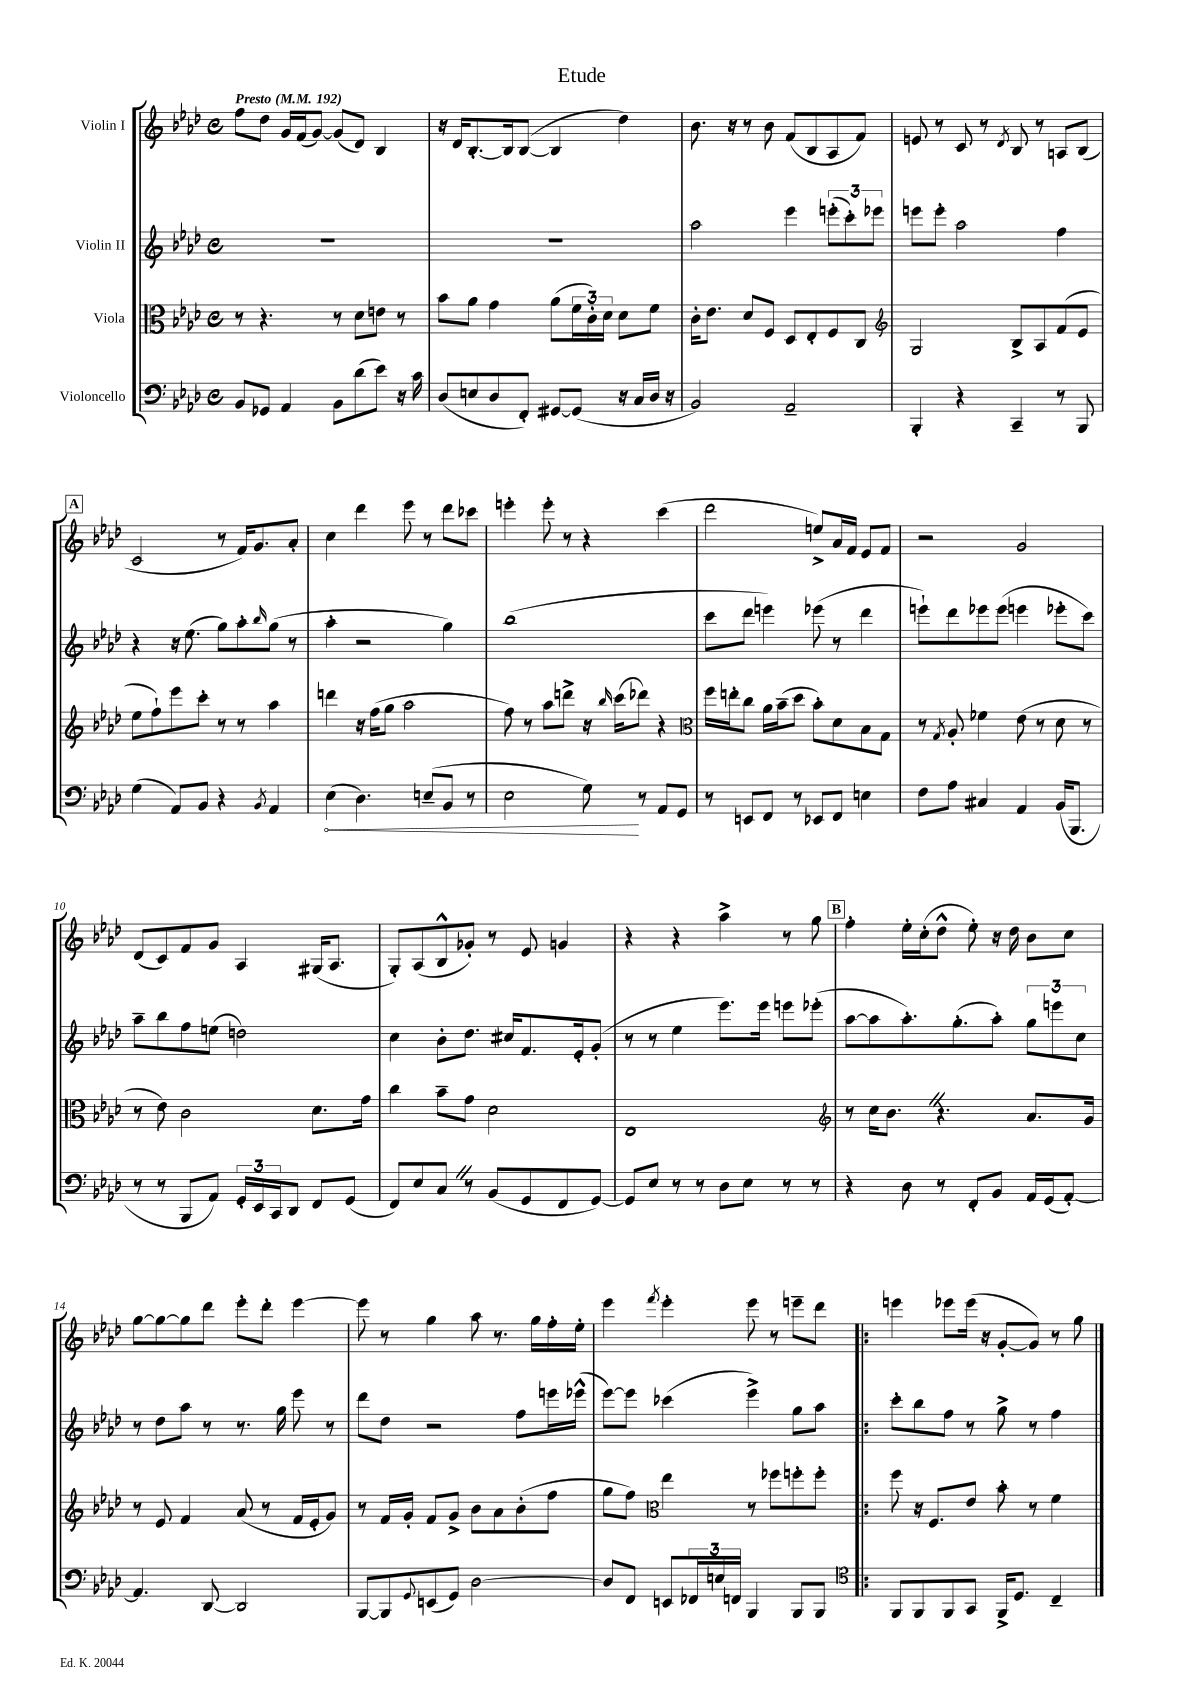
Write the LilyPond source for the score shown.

\header { title = "Etude" }
<<
\new StaffGroup <<
\new Staff = "s0" \with { instrumentName = "Violin I" } {
    \clef treble \key aes \major \defaultTimeSignature \time 4/4 \tempo "Presto" 4 = 192
    f''8 des''8 g'16 f'16( g'8~) g'8( des'8) bes4 |
    r16 des'16 bes8.~-. bes16 bes8~( bes4 des''4) |
    bes'8. r16 r8 bes'8 f'8( bes8 aes8 f'8) |
    e'8 r8 c'8 r8 \acciaccatura { des'8 } bes8 r8 a8 bes8( |
    \mark \markup { \box "A" } c'2 r8 f'16) g'8. aes'8-. |
    c''4 des'''4 ees'''8 r8 des'''8 ces'''8 |
    e'''4-. e'''8-. r8 r4 c'''4( |
    des'''2 e''8->) aes'16 f'16 ees'8 f'8 |
    r2 g'2 |
    des'8( c'8) f'8 g'8 aes4 gis16( aes8. |
    g8-.) aes8( bes8-^ ges'8-.) r8 ees'8 g'4 |
    r4 r4 aes''4-> r8 g''8 |
    \mark \markup { \box "B" } f''4-. ees''16-. c''16-.( des''8-^ ees''8-.) r16 des''16 bes'8 c''8 |
    g''8~ g''8~ g''8 des'''8 ees'''8-. des'''8-. ees'''4~ |
    ees'''8 r8 g''4 aes''8 r8. g''16 f''16-. ees''16-. |
    ees'''4 \acciaccatura { f'''8 } ees'''4-. ees'''8 r8 e'''8-- des'''8 |
    \bar ".|:" e'''4 ees'''8 ees'''16( r16 g'8~-. g'8) r8 g''8 \bar "|." |
}
\new Staff = "s1" \with { instrumentName = "Violin II" } {
    \clef treble \key aes \major \defaultTimeSignature \time 4/4
    R1 |
    R1 |
    aes''2 ees'''4 \tuplet 3/2 { e'''8-.( c'''8-.) ees'''8 } |
    e'''8 e'''8-. aes''2 f''4 |
    \mark \markup { \box "A" } r4 r16 ees''8.( g''8) aes''8-. \grace { bes''16 } g''8( r8 |
    aes''4-. r2 g''4) |
    bes''1( |
    c'''8 des'''8 e'''4) ees'''8( r8 des'''4 |
    e'''8-!) des'''8 ees'''8 ees'''8( e'''4 ees'''8-. c'''8) |
    aes''8-- bes''8 f''8 e''8( d''2) |
    c''4 bes'8-. des''8. cis''16 f'8. ees'16-. g'8-.( |
    r8 r8 ees''4 ees'''8.) ees'''16 e'''8 ees'''8-.( |
    \mark \markup { \box "B" } aes''8~ aes''8 aes''8.-.) g''8.-.( aes''8-.) \tuplet 3/2 { g''8 e'''8 c''8 } |
    r8 des''8 aes''8 r8 r8. g''16 ees'''8 r8 |
    des'''8 des''8 r2 f''8 e'''16 ees'''16-^( |
    ees'''8~) ees'''8 ces'''4( ees'''4->) g''8 aes''8 |
    \bar ".|:" c'''8-. bes''8 f''8 r8 g''8-> r8 f''4 \bar "|." |
}
\new Staff = "s2" \with { instrumentName = "Viola" } {
    \clef alto \key aes \major \defaultTimeSignature \time 4/4
    r8 r4. r8 des'8 e'8 r8 |
    bes'8 aes'8 g'4 aes'8( \tuplet 3/2 { f'16 c'16-.) des'16 } des'8 f'8 |
    c'16-. ees'8. des'8 f8 des8 ees8-. f8 c8 |
    \clef treble g2 bes8-> aes8 f'8( ees'8 |
    \mark \markup { \box "A" } ees''8 f''8-!) ees'''8 c'''8-. r8 r8 aes''4 |
    d'''4 r16 f''16( g''8 aes''2 |
    f''8) r8 aes''8 d'''8-> r16 \grace { bes''16 } c'''16( des'''8) r4 |
    \clef alto f''16 e''16-. c''8 aes'16 bes'16--( des''8 bes'8-.) des'8 bes8 g8 |
    r8 \acciaccatura { g8 } aes8-. fes'4 ees'8( r8 des'8 r8 |
    r8 ees'8) c'2 des'8. g'16 |
    c''4 bes'8-- g'8 des'2 |
    ees1 |
    \mark \markup { \box "B" } \clef treble r8 c''16 bes'8. \once \override BreathingSign.text = \markup { \musicglyph "scripts.caesura.straight" } \breathe r4. aes'8. g'16 |
    r8 ees'8 f'4 aes'8( r8 f'16 ees'16-. g'8) |
    r8 f'16 g'16-. f'8 g'8-> bes'8 aes'8 bes'8-.( f''8 |
    g''8 f''8) \clef alto ees''4 r8 fes''8 f''8-. f''8-. |
    \bar ".|:" f''8 r16 f8. ees'8 bes'8-. r8 f'4 \bar "|." |
}
\new Staff = "s3" \with { instrumentName = "Violoncello" } {
    \clef bass \key aes \major \defaultTimeSignature \time 4/4
    bes,8 ges,8 aes,4 bes,8 des'8( ees'8) r16 c'16 |
    des8( e8 des8 f,8-.) gis,8~ gis,8( r16 c16 des16 r16 |
    bes,2) aes,2-- |
    bes,,4-. r4 c,4-- r8 bes,,8 |
    \mark \markup { \box "A" } g4( aes,8) bes,8 r4 \acciaccatura { bes,8 } aes,4 |
    \once \override Hairpin.circled-tip = ##t ees4\<( des4.) e8--( bes,8 r8 |
    ees2 g8\!) r8 aes,8 g,8 |
    r8 e,8 f,8 r8 ees,8 f,8 e4 |
    f8 aes8 cis4 aes,4 bes,16( bes,,8. |
    r8 r8 bes,,8 aes,8) \tuplet 3/2 { g,16-. ees,16 c,16 } des,8 f,8 g,8( |
    f,8) ees8 c8 \once \override BreathingSign.text = \markup { \musicglyph "scripts.caesura.straight" } \breathe r8 bes,8( g,8 f,8 g,8~) |
    g,8 ees8 r8 r8 des8 ees8 r8 r8 |
    \mark \markup { \box "B" } r4 des8 r8 f,8-. bes,8 aes,16 g,16( aes,8~-.) |
    aes,4. des,8~ des,2 |
    bes,,8~ bes,,8 \appoggiatura { g,8 } e,8( g,8) des2~ |
    des8 f,8 e,8 \tuplet 3/2 { fes,16 e16 f,16 } bes,,4 bes,,8 bes,,8 |
    \clef tenor \bar ".|:" f,8 f,8 f,8 g,8 f,16-> des8. c4-- \bar "|." |
}
>>
>>
